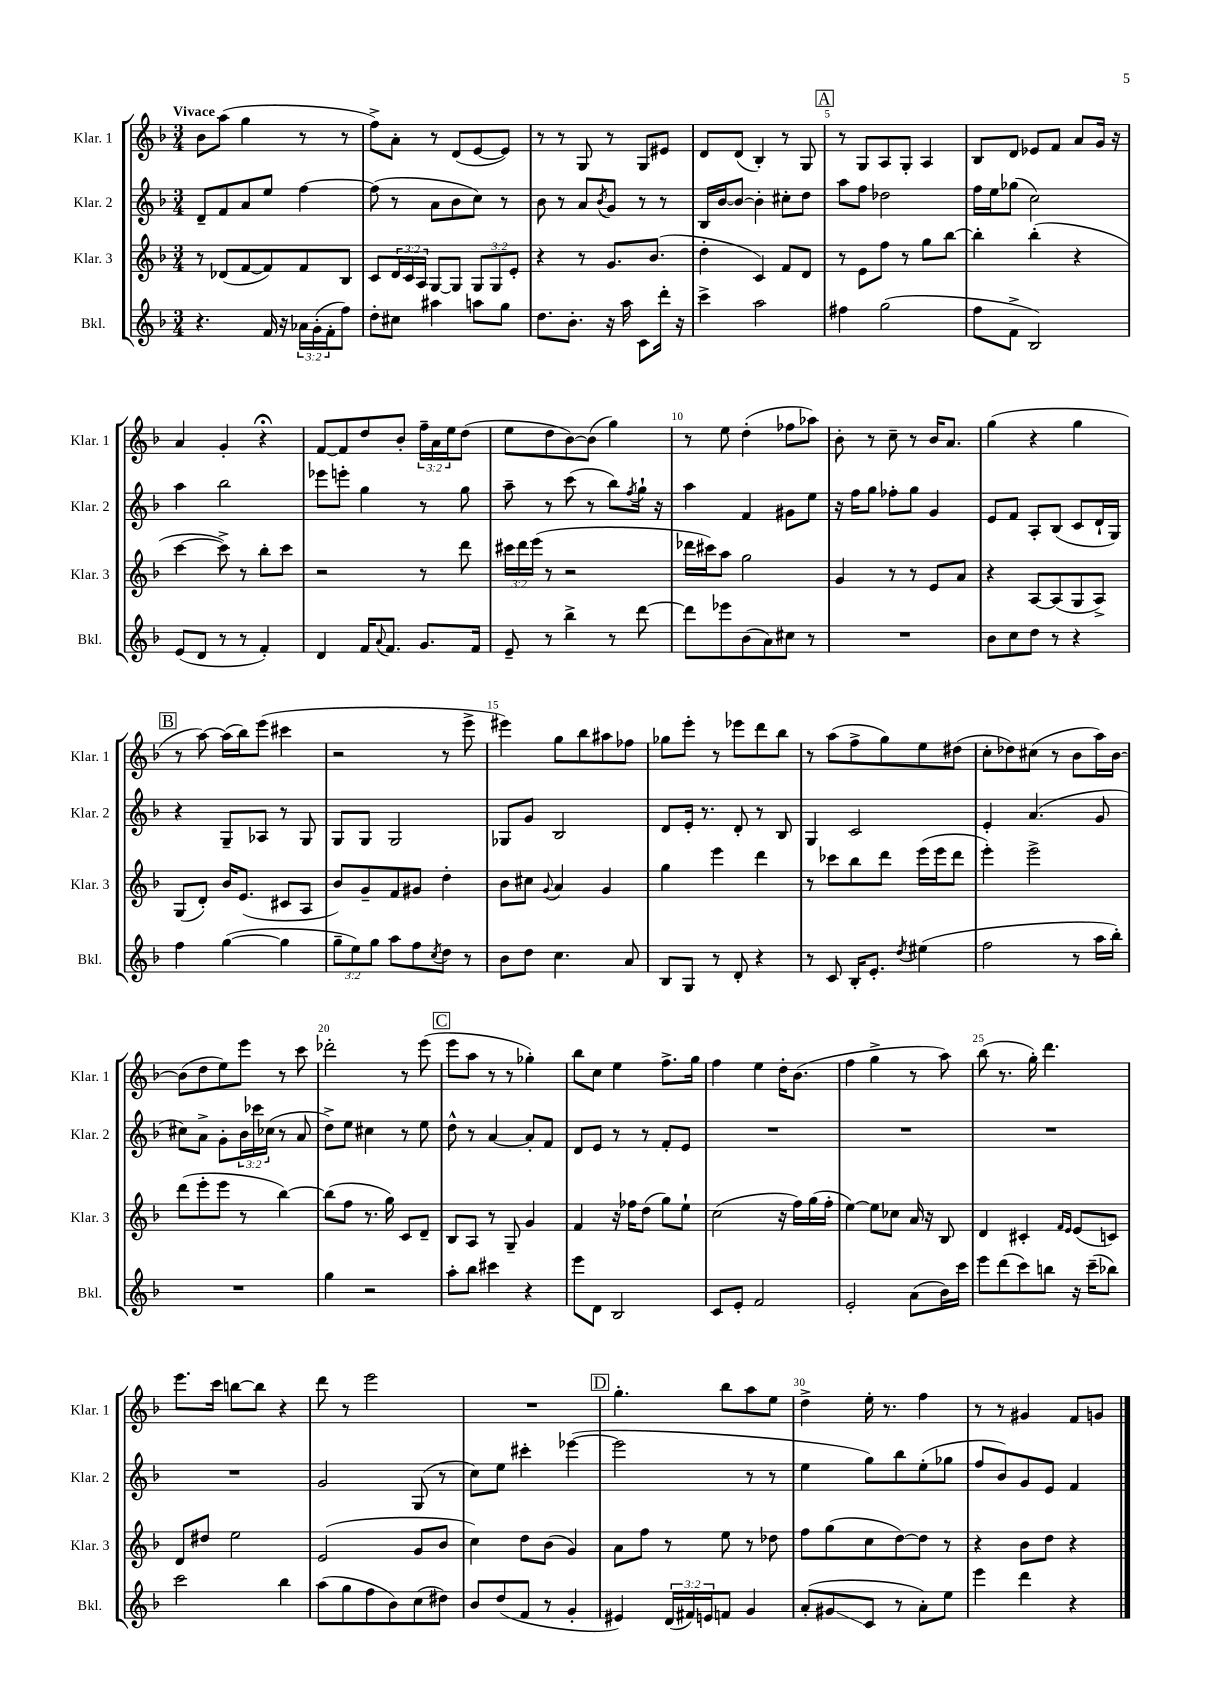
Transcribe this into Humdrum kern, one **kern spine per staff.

**kern	**kern	**kern	**kern
*staff4	*staff3	*staff2	*staff1
*clefG2	*clefG2	*clefG2	*clefG2
*k[b-]	*k[b-]	*k[b-]	*k[b-]
*M3/4	*M3/4	*M3/4	*M3/4
4.r	8r	8d~/L	8b-\L
.	(8d-/L	8f/	(8aa\J
.	[8f/	8a/	4gg\
16f/	8f/])	8ee/J	.
16r	.	.	.
24a-\LL	8f/	[4ff\	8r
(24g'\	.	.	.
24f'\J	.	.	.
8ff\J)	8B-/J	.	8r
=	=	=	=
8dd'\L	8c/L	(8ff\]	8ff^\L)
8cc#\J	24d/L	8r	8a'\J
.	24c/	.	.
.	24A/JJ	.	.
4aa#\	[8G/L	8a\L	8r
.	8G/]J	8b-\	(8d/L
8aa\L	12G/L	8cc\J)	[8e/
.	12G/	.	.
8gg\J	.	8r	8e/]J)
.	12e'/J	.	.
=	=	=	=
8.dd\L	4r	8b-\	8r
.	.	8r	8r
8.b-'\J	.	.	.
.	8r	8a/L	8G/
.	.	8qb-/	.
16r	8.g/L	8g/J	8r
16aa\	.	.	.
8c\L	.	8r	8G/L
.	(8.b-/J	.	.
16ddd'\Jk	.	8r	8e#/J
16r	.	.	.
=	=	=	=
4ccc^\	4dd'\	16B-/LL	8d/L
.	.	[16b-/J	.
.	.	8b-/_J	(8d/J
2aa\	4c/)	4b-'\]	4B-'/)
.	8f/L	8cc#'\L	8r
.	8d/J	8dd\J	8G/
=	=	=	=
4ff#\	8r	8aa\L	8r
.	8e\L	8ff\J	8G/L
(2gg\	8ff\J	2dd-\	8A/
.	8r	.	8G'/J
.	8gg\L	.	4A/
.	[8bb-\J	.	.
=	=	=	=
8ff\L	4bb-'\]	16ff\LL	8B-/L
.	.	16ee\J	.
8f^\J	.	(8gg-\J	8d/J
2B-/)	(4bb-'\	2cc\)	8e-/L
.	.	.	8f/J
.	4r	.	8a/L
.	.	.	16g/Jk
.	.	.	16r
=	=	=	=
(8e/L	[4ccc\	4aa\	4a/
8d/J	.	.	.
8r	8ccc^\])	2bb-\	4g'/
8r	8r	.	.
4f'/)	8bb-'\L	.	4r;
.	8ccc\J	.	.
=	=	=	=
4d/	2r	8eee-\L	[8f/L
.	.	8eee'\J	8f/]
16f/LK	.	4gg\	8dd/
8qqa/	.	.	.
8.f/J	.	.	.
.	.	.	8b-'/J
8.g/L	8r	8r	24ff~\LL
.	.	.	24a\
.	.	.	24ee\J
.	8ddd\	8gg\	(8dd\J
16f/Jk	.	.	.
=	=	=	=
8e~/	24ccc#\LL	8aa~\	8ee\L
.	24ddd\	.	.
.	(24eee\JJ	.	.
8r	8r	8r	8dd\
4bb-^\	2r	(8ccc\	[8b-\)
.	.	8r	(8b-\]J
8r	.	8bb-\L)	4gg\)
.	.	8qff/	.
[8ddd\	.	16gg`\Jk	.
.	.	16r	.
=	=	=	=
8ddd\]L	16ddd-\LL	4aa\	8r
.	16ccc#\J)	.	.
8eee-\	8aa\J	.	8ee\
(8b-\	2gg\	4f/	(4dd'\
8a\)	.	.	.
8cc#\J	.	8g#\L	8ff-\L
8r	.	8ee\J	8aa-\J)
=	=	=	=
2.r	4g/	16r	8b-'\
.	.	16ff\LK	.
.	.	8gg\J	8r
.	8r	8ff-'\L	8cc~\
.	8r	8gg\J	8r
.	8e/L	4g/	16b-/LK
.	.	.	8.a/J
.	8a/J	.	.
=	=	=	=
8b-\L	4r	8e/L	(4gg\
8cc\	.	8f/J	.
8dd\J	[8A/L	8A'/L	4r
8r	(8A/]	(8B-/J	.
4r	8G/	8c/L	4gg\
.	8A^/J)	16d`/L	.
.	.	16G/JJ)	.
=	=	=	=
4ff\	(8G/L	4r	8r
.	8d'/J)	.	[8aa\)
([4gg\	16b-/LK	8G~/L	(16aa\]LL
.	(8.e/J	.	16bb-\J)
.	.	8A-/J	(8eee\J
4gg\]	8c#/L	8r	4ccc#\
.	8A/J	8G/	.
=	=	=	=
12gg~\L	8b-/L)	8G/L	2r
12ee\)	.	.	.
.	8g~/	8G/J	.
12gg\J	.	.	.
8aa\L	8f/	2G/	.
8ff\	8g#/J	.	.
8qcc/	.	.	.
8dd\J	4dd'\	.	8r
8r	.	.	8eee^\
=	=	=	=
8b-\L	8b-\L	8G-/L	4eee#\)
8dd\J	8cc#\J	8g/J	.
.	8qqg/	.	.
4.cc\	4a/	2B-/	8gg\L
.	.	.	8bb-\
.	4g/	.	8aa#\
8a/	.	.	8ff-\J
=	=	=	=
8B-/L	4gg\	8d/L	8gg-\L
8G/J	.	16e'/Jk	8eee'\J
.	.	8.r	.
8r	4eee\	.	8r
8d'/	.	8d'/	8eee-\L
4r	4ddd\	8r	8ddd\
.	.	8B-/	8bb-\J
=	=	=	=
8r	8r	4G/	8r
8c/	8ccc-\L	.	(8aa\L
16B-'/LK	8bb-\	2c/	8ff^\
8.e'/J	.	.	.
.	8ddd\J	.	8gg\)
8qdd/	.	.	.
(4ee#\	(16eee\LL	.	8ee\
.	16eee\J	.	.
.	8ddd\J	.	(8dd#\J
=	=	=	=
2ff\	4eee'\)	4e'/	8cc'\L
.	.	.	8dd-\)
.	2eee^\	(4.a/	(8cc#\J
.	.	.	8r
8r	.	.	8b-\L
16aa\LL	.	8g/	16aa\L)
16bb-'\JJ)	.	.	[16b-\JJ
=	=	=	=
2.r	(8ddd\L	8cc#\L)	(8b-\]L
.	8eee'\	8a^\J	8dd\
.	8eee\J	8g'\L	8ee\)
.	8r	24b-\L	8eee\J
.	.	24ccc-\	.
.	.	(24cc-\JJ	.
.	[4bb-\)	8r	8r
.	.	8a/	8ccc\
=	=	=	=
4gg\	(8bb-\]L	8dd^\L)	2ddd-'\
.	8ff\J	8ee\J	.
2r	8.r	4cc#\	.
.	16gg\)	.	.
.	8c/L	8r	8r
.	8d~/J	8ee\	(8eee\
=	=	=	=
8aa'\L	8B-/L	8dd^^\	8eee\L
8bb-\J	8A/J	8r	8aa\J
4ccc#\	8r	[4a/	8r
.	8G~/	.	8r
4r	4g/	8a'/]L	4gg-'\)
.	.	8f/J	.
=	=	=	=
8eee\L	4f/	8d/L	8bb-\L
8d\J	.	8e/J	8cc\J
2B-/	16r	8r	4ee\
.	16ff-\LK	.	.
.	(8dd\J	8r	.
.	8gg\L)	8f'/L	8.ff^\L
.	8ee`\J	8e/J	.
.	.	.	16gg\Jk
=	=	=	=
8c/L	(2cc\	2.r	4ff\
8e'/J	.	.	.
2f/	.	.	4ee\
.	16r	.	16dd'\LK
.	16ff\LL)	.	(8.b-\J
.	(16gg\	.	.
.	16ff'\JJ	.	.
=	=	=	=
2e'/	[4ee\)	2.r	4ff\
.	8ee\]L	.	4gg^\
.	8cc-\J	.	.
(8a\L	16a/	.	8r
.	16r	.	.
16b-\L)	8B-/	.	8aa\)
16ccc\JJ	.	.	.
=	=	=	=
8eee\L	4d/	2.r	(8bb-\
(8ddd\	.	.	8.r
8ccc\)	4c#'/	.	.
.	.	.	16gg'\)
8bb\J	.	.	4.ddd\
.	16qqf/LL	.	.
.	16qqe/JJ	.	.
16r	(8e/L	.	.
(16ccc~\LK	.	.	.
8bb-\J)	8c/J)	.	.
=	=	=	=
2ccc\	8d/L	2.r	8.eee\L
.	8dd#/J	.	.
.	.	.	16ccc\Jk
.	2ee\	.	[8bb\L
.	.	.	8bb\]J
4bb-\	.	.	4r
=	=	=	=
(8aa\L	(2e/	2g/	8ddd\
8gg\	.	.	8r
8ff\	.	.	2eee\
8b-\)	.	.	.
(8cc\	8g/L	(8G/	.
8dd#\J)	8b-/J	8r	.
=	=	=	=
8b-/L	4cc\)	8cc\L)	2.r
(8dd/	.	8ee\J	.
8f/J	8dd\L	4ccc#'\	.
8r	(8b-\J	.	.
4g'/	4g/)	([4eee-\	.
=	=	=	=
4e#/)	8a\L	2eee-\]	4.gg'\
.	8ff\J	.	.
(24d/LL	8r	.	.
24f#/)	.	.	.
24e/J	.	.	.
8f/J	8ee\	.	8bb-\L
4g/	8r	8r	8aa\
.	8dd-\	8r	8ee\J
=	=	=	=
(8a'/L	8ff\L	4ee\	4dd^\
8g#/	(8gg\	.	.
8c/J	8cc\	8gg\L)	16ee'\
.	.	.	8.r
8r	[8dd\)	8bb-\	.
8a'\L)	8dd\]J	(8ee'\	4ff\
8ee\J	8r	8gg-\J	.
=	=	=	=
4eee\	4r	8ff/L	8r
.	.	8b-/)	8r
4ddd\	8b-\L	8g/	4g#/
.	8dd\J	8e/J	.
4r	4r	4f/	8f/L
.	.	.	8g/J
==	==	==	==
*-	*-	*-	*-
